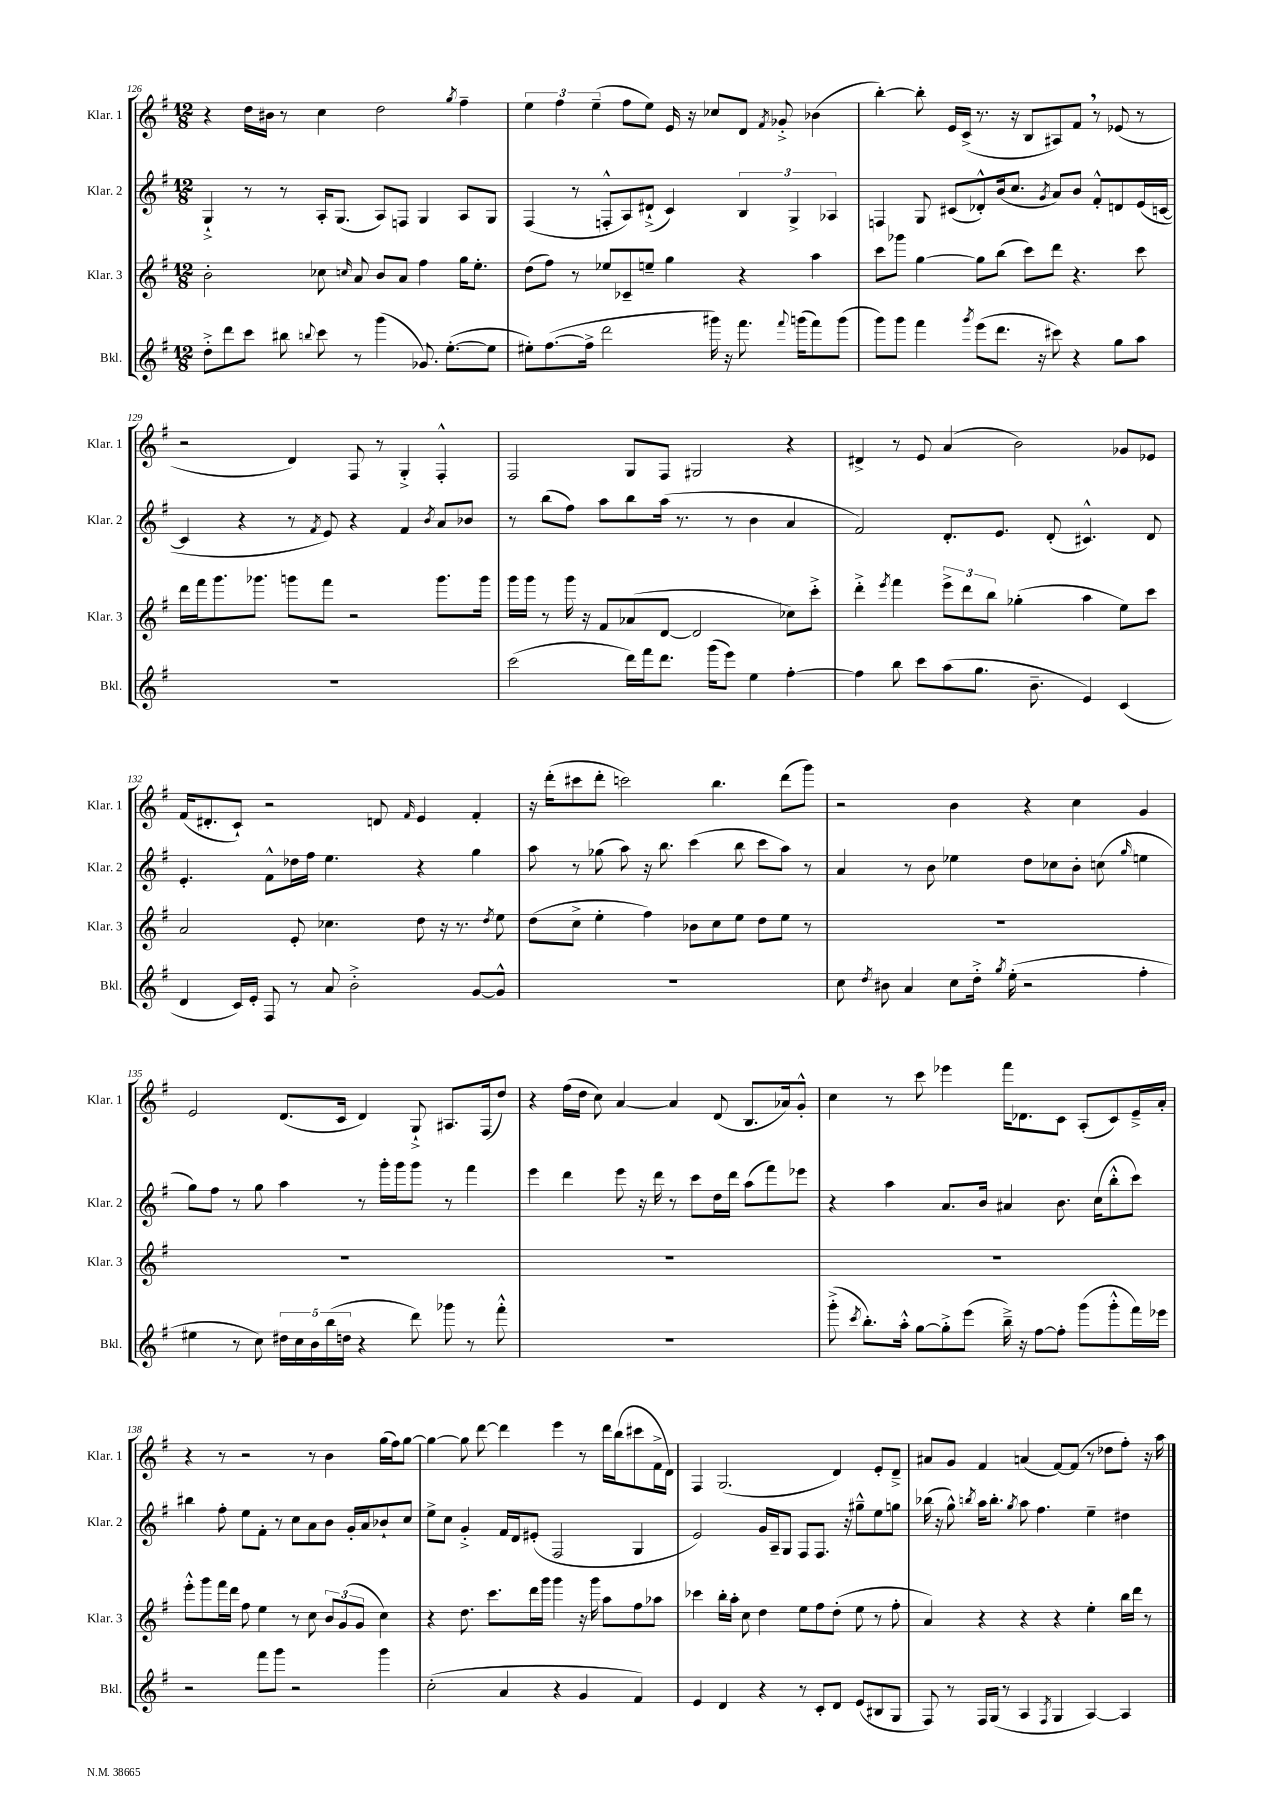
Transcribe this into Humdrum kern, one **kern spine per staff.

**kern	**kern	**kern	**kern
*part4	*part3	*part2	*part1
*staff4	*staff3	*staff2	*staff1
*I"Bkl.	*I"Klar. 3	*I"Klar. 2	*I"Klar. 1
*I'Bkl.	*I'Klar. 3	*I'Klar. 2	*I'Klar. 1
*clefG2	*clefG2	*clefG2	*clefG2
*k[f#]	*k[f#]	*k[f#]	*k[f#]
*M12/8	*M12/8	*M12/8	*M12/8
=126	=126	=126	=126
8dd'^\L	2b'\	4G`^/	4r
8ddd\	.	.	.
8ccc\J	.	8r	16dd\LL
.	.	.	16b#X\JJ
8bb#X\	.	8r	8r
8qqbbn/	.	.	.
8ccc\	8cc-X\	16A'/KL	4cc\
.	.	(8.G/J	.
.	16qqccn/	.	.
8r	8a/	.	.
(4ggg\	8b/L	8A/L)	2dd\
.	8a/J	8Fn/J	.
8.g-X/)	4ff#\	4G/	.
([8.ee'\L	.	.	.
.	.	.	8qgg/
.	16gg\KL	8A/L	4ff#~\
.	8.ee'\J	.	.
8ee\J]	.	8G/J	.
=127	=127	=127	=127
8ee#X'\L)	(8dd\L	(4F#/	6ee\
([8.ff#\	8ff#\J)	.	.
.	.	.	6ff#\
.	8r	8r	.
16ff#^\Jk]	.	.	.
.	.	.	(6ee~\
2ddd\	8ee-X/L	8Fn'^^/L	.
.	8c-X~/	8A/)	8ff#\L
.	8een~/J	(8d#X`^/J	8ee\J)
.	4gg\	4c/)	16e/
.	.	.	16r
16ggg#X\)	.	.	8cc-X/L
16r	.	.	.
8.fff#\	4r	6B/	8d/J
.	.	.	8qf#/
.	.	.	8g-X'^/
.	.	6G^/	.
8qqfff#/	.	.	.
(16gggn\KL	.	.	.
8fff#\)	4aa\	.	(4b-X\
.	.	6A-X/	.
(8ggg\J	.	.	.
=128	=128	=128	=128
8ggg\L)	8ccc\L	4Fn/	[4bb'\)
8ggg\J	8ggg-X\J	.	.
4fff#\	[4gg\	8G/	8bb'\]
.	.	(8c#X/L	16e/LL
.	.	.	(16c^/JJ
8qggg/	.	.	.
(8eee\L	8gg\L]	8d-X'^^/)	8.r
8.ddd\J	(8bb\J	(16b/k	.
.	.	8.cc/J	16r
.	8ccc\L)	.	8B/L
16r	.	.	.
.	.	8qg/	.
8ccc#X\)	8ddd\J	8a/L)	8A#X/)
4r	4.r	8b/J	8f#,/J
.	.	8f#'^^/L	8r
8gg\L	.	8dn/	(8e-X/
8aa\J	8ccc\	(16e/L	8r
.	.	[16cn/JJ	.
!!LO:LB:g=z
=129	=129	=129	=129
1.r	16ddd\LL	4c/]	2r
.	16fff#\J	.	.
.	8.ggg\	.	.
.	.	4r	.
.	8.ggg-X\J	.	.
.	8gggn\L	8r	4d/)
.	.	8qf#/	.
.	8fff#\J	8e/)	.
.	2r	4r	8F#/
.	.	.	8r
.	.	4f#/	4G'^/
.	.	8qb/	.
.	8.ggg\L	8a/L	4F#'^^/
.	.	8b-X/J	.
.	16ggg\Jk	.	.
=130	=130	=130	=130
(2ccc\	16ggg\LL	8r	2F#/
.	16ggg\JJ	.	.
.	8r	(8bb\L	.
.	16ggg\	8ff#\J)	.
.	16r	.	.
.	8f#/L	8aa\L	.
16ddd\LL)	(8a-X/	8bb\	8G/L
16fff#\J	.	.	.
8.ddd\J	[8d/J	(16aa\Jk	8F#/J
.	.	8.r	.
.	2d/]	.	2G#X/
(16ggg\KL	.	.	.
8eee\J)	.	8r	.
4ee\	.	4b\	.
[4ff#'\	8cc-X\L)	4a/	4r
.	8ccc'^\J	.	.
=131	=131	=131	=131
4ff#\]	4ddd'^\	2f#/)	4d#X^/
.	8qeee/	.	.
8bb\	4fff#\	.	8r
8ccc\L	.	.	8e/
(8aa\	12eee^\L	8.d'/L	(4a/
.	12ddd\	.	.
8.gg\J	.	.	.
.	12bb\J	.	.
.	.	8.e/J	.
.	(4gg-X'\	.	2b\)
8.b~\	.	.	.
.	.	(8d'/	.
4e/)	4aa\	4.c#X^^/)	.
(4c/	8ee\L)	.	8g-X/L
.	8ccc\J	8d/	8e-X/J
!!LO:LB:g=z
=132	=132	=132	=132
4d/	2a/	4.e'/	(16f#/KL
.	.	.	8.d#X'/
16c/LL)	.	.	8c`/J)
16e'/JJ	.	.	.
8F#/	.	8f#^^\L	2r
8r	8e'/	16dd-X\L	.
.	.	16ff#\JJ	.
8a/	4.cc-X\	4.ee\	.
2b'^\	.	.	.
.	.	.	8dn/
.	.	.	16qqf#/
.	8dd\	4r	4e/
.	16r	.	.
.	8.r	.	.
[8g/L	.	4gg\	4f#'/
.	8qdd/	.	.
8g^^/J]	8ee\	.	.
=133	=133	=133	=133
1.r	(8dd\L	8aa\	16r
.	.	.	(16ddd'\KL
.	8cc^\J	8r	8ccc#X\
.	4ee'\	(8gg-X\	8ddd'\J
.	.	8aa\)	2cccn\)
.	4ff#\)	16r	.
.	.	8.bb\	.
.	8b-X\L	(4ccc\	.
.	8cc\	.	4.bb\
.	8ee\J	8bb\	.
.	8dd\L	8ccc\L	.
.	8ee\J	8aa\J)	(8ddd\L
.	8r	8r	8ggg\J)
=134	=134	=134	=134
8cc\	1.r	4a/	2r
8qdd/	.	.	.
8b#X\	.	.	.
4a/	.	8r	.
.	.	8b\	.
8cc\L	.	4ee-X\	4b\
16dd'^\Jk	.	.	.
8qgg/	.	.	.
(16ee'\	.	.	.
2r	.	8dd\L	4r
.	.	8cc-X\	.
.	.	8b'\J	4cc\
.	.	(8ccn\	.
.	.	16qqgg/	.
4ff#'\	.	4een\	4g/
!!LO:LB:g=z
=135	=135	=135	=135
4ee#X\	1.r	8gg\L)	2e/
.	.	8ff#\J	.
8r	.	8r	.
8cc\)	.	8gg\	.
20dd#X\LL	.	4aa\	(8.d/L
20cc\	.	.	.
20b\	.	.	.
(20bb\	.	.	.
.	.	.	16c/Jk
20ddn\JJ	.	.	.
4r	.	8r	4d/)
.	.	16ggg'\LL	.
.	.	16ggg\J	.
8ddd\)	.	8ggg\J	8G`^/
8ggg-X\	.	8r	8.A#X/L
8r	.	4fff#\	.
.	.	.	(16F#/k
8fff#'^^\	.	.	8dd/J)
=136	=136	=136	=136
1.r	1.r	4eee\	4r
.	.	4ddd\	(16ff#\LL
.	.	.	16dd\JJ
.	.	.	8cc\)
.	.	8eee\	[4a/
.	.	16r	.
.	.	16ddd\	.
.	.	8r	4a/]
.	.	8ccc\L	.
.	.	16dd\L	(8d/
.	.	16ddd\JJ	.
.	.	(8aa\L	8.B/L
.	.	8fff#\)	.
.	.	.	16a-X/k)
.	.	8eee-X\J	8g'^^/J
=137	=137	=137	=137
(8ggg'^\	1.r	4r	4cc\
8qccc/	.	.	.
8.bb'\L)	.	.	.
.	.	4aa\	8r
16aa'^^\Jk	.	.	.
[8gg\L	.	.	8ccc\
8gg'^\]	.	8.a/L	4eee-X\
(8eee\J	.	.	.
.	.	16b/Jk	.
16bb~^\)	.	4a#X/	16fff#\KL
16r	.	.	8.d-X\
[8ff#\L	.	.	.
8ff#'\J]	.	8.b\	8c\J
(8ggg\L	.	.	(8A'/L
.	.	(16cc\KL	.
8ggg'^^\	.	8bb'^^\	8c/)
16fff#\L)	.	8ccc\J)	16e~^/L
16eee-X\JJ	.	.	16a'/JJ
!!LO:LB:g=z
=138	=138	=138	=138
2r	8eee'^^\L	4bb#X\	4r
.	8ggg\	.	.
.	16fff#\L	8ff#'\	8r
.	16ddd\JJ	.	.
.	8ff#\	8ee\L	2r
8fff#\L	4ee\	8f#'\J	.
8ggg\J	.	8r	.
2r	8r	8cc\L	.
.	8cc\	8a\	8r
.	12b/L	8b\J	4b\
.	(12g/	.	.
.	.	16g'/LL	.
.	12g/J	.	.
.	.	16a/J	.
4ggg\	4cc\)	8b-X`/	(16gg\LL
.	.	.	16ff#\J)
.	.	8cc/J	[8gg\J
=139	=139	=139	=139
(2cc'\	4r	8ee^\L	4gg\_
.	.	8cc\J	.
.	8.dd\	4g'^/	8gg\]
.	.	.	[8ddd\
.	8.ccc\L	.	.
4a/	.	16f#/LL	4ddd\]
.	.	16d/J	.
.	16ddd\L	(8e#X'/J	.
.	16ggg\JJ	.	.
4r	4ggg\	2F#/	4eee\
4g/	16r	.	8r
.	16ggg\	.	.
.	8aa\L	.	16ddd\LL
.	.	.	(16bb\J
4f#/)	8ff#\	4G/	8ccc#X\
.	8aa-X\J	.	16f#^\L
.	.	.	16d\JJ)
=140	=140	=140	=140
4e/	4ccc-X\	2e/)	4F#/
4d/	16bb'\LL	.	(2.G/
.	16aa'\JJ	.	.
.	8cc\	.	.
4r	4dd\	16g/LL	.
.	.	16A~/J	.
.	.	8G/J	.
8r	8ee\L	8F#/L	.
8c'/L	8ff#\	8.F#/J	.
8d/J	(8dd'\J	.	4d/)
.	.	16r	.
(8e/L	8ee\	8gg#X~^^\L	.
8B#X/	8r	8ee\	8e'/L
8G/J	8ff#'\	8ggn\J	8d~^/J
=141	=141	=141	=141
8F#/)	4a/)	(16bb-X\	8a#X/L
.	.	16r	.
8r	.	8gg^^\)	8g/J
.	.	8qbbn/	.
16F#/LL	4r	16aa\KL	4f#/
(16G/JJ	.	8.bb'\J	.
8r	.	.	.
.	.	8qgg/	.
4A/	4r	8aa\	(4an/
.	.	4.ff#\	.
8qF#/	.	.	.
4G/	4r	.	[8f#/L)
.	.	.	(8f#/J]
[4A/)	4ee'\	4ee~\	8r
.	.	.	8dd-X\L
4A/]	16bb\LL	4dd#X\	8ff#'\J)
.	16ddd\JJ	.	.
.	8r	.	16r
.	.	.	16aa\
==	==	==	==
*-	*-	*-	*-
